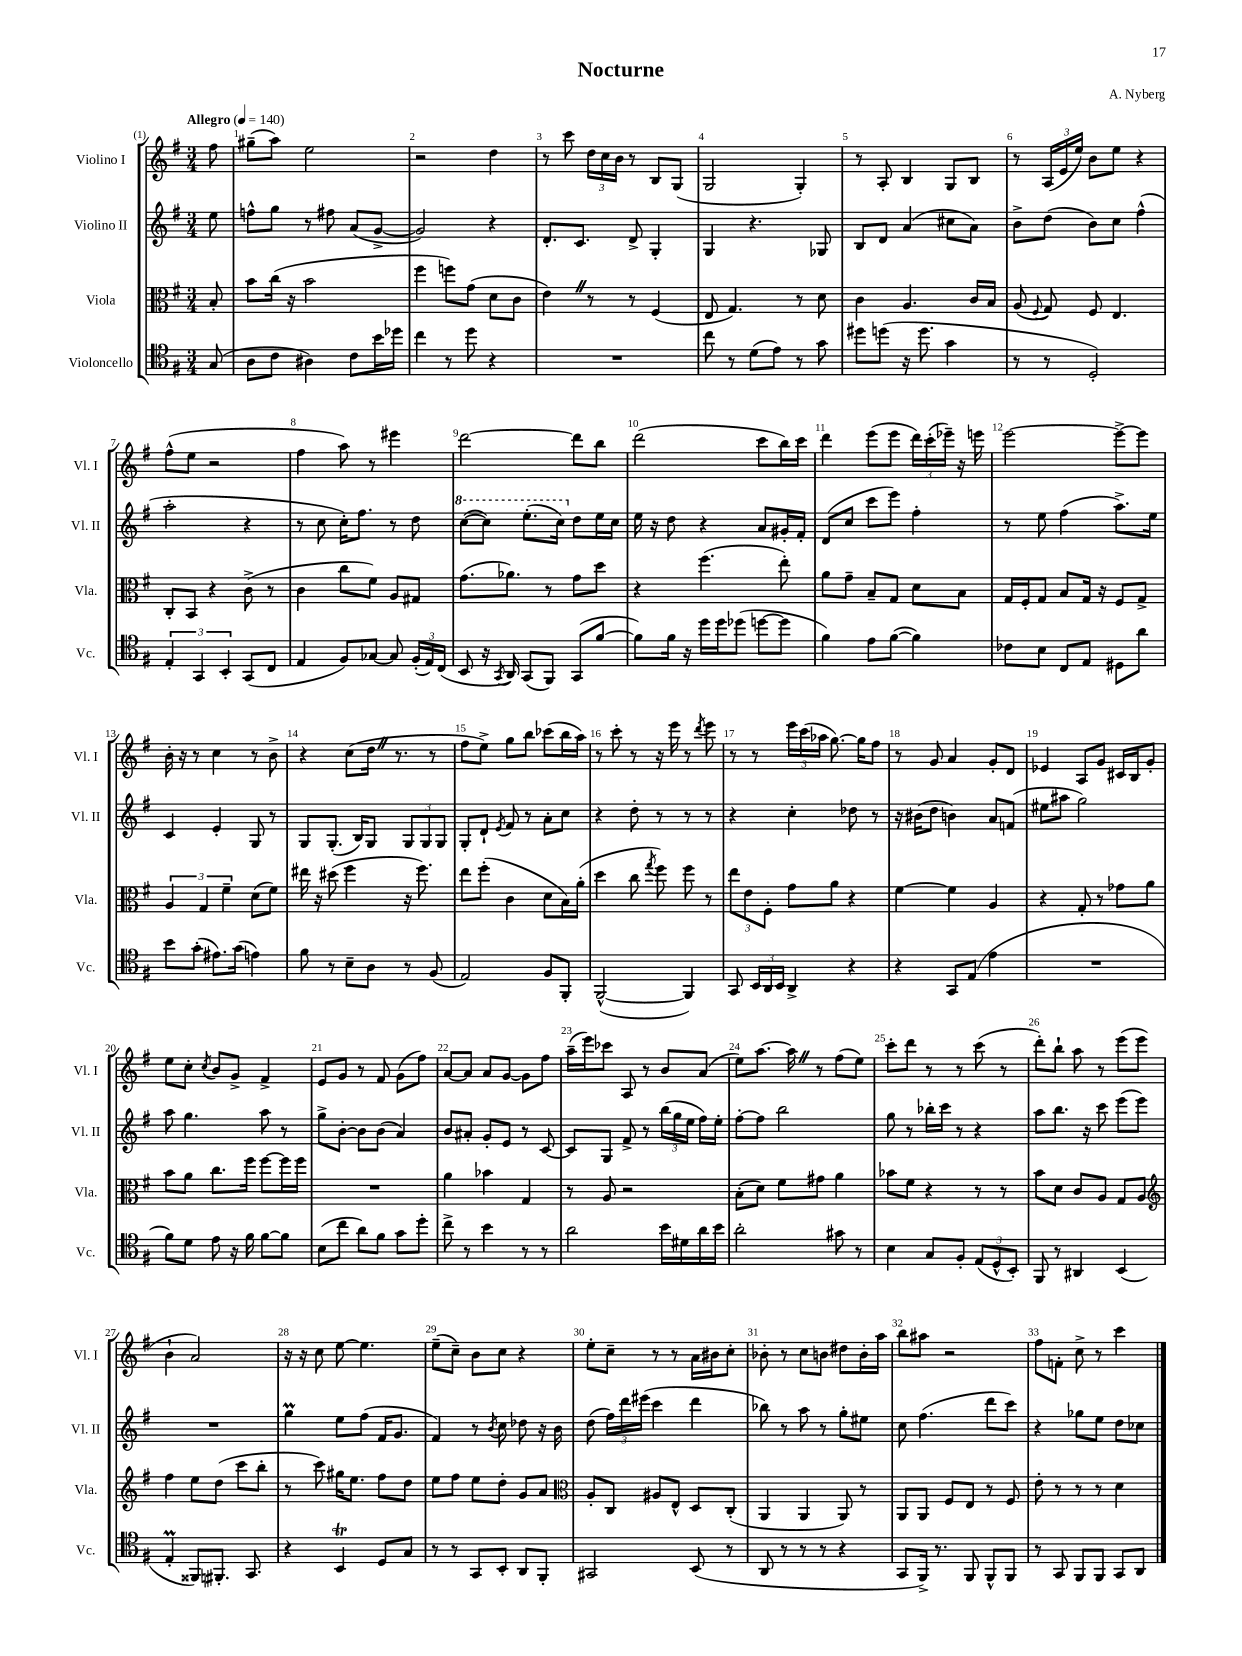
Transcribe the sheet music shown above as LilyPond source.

\header { title = "Nocturne" composer = "A. Nyberg" }
<<
\new StaffGroup <<
\new Staff = "s0" \with { instrumentName = "Violino I" shortInstrumentName = "Vl. I" } {
    \clef treble \key g \major \numericTimeSignature \time 3/4 \partial 8 \tempo "Allegro" 4 = 140
    \autoBeamOff fis''8 |
    gis''8[--( a''8]) e''2 |
    r2 d''4 |
    r8 c'''8 \tuplet 3/2 { d''16[ c''16 b'16] } r8 b8[ g8]( |
    g2 g4-.) |
    r8 a8-. b4 g8[ b8] |
    r8 \tuplet 3/2 { a16[( e'16 e''16]) } b'8[ e''8] r4 |
    fis''8[-^( e''8] r2 |
    fis''4 a''8) r8 eis'''4 |
    d'''2~ d'''8[ b''8] |
    d'''2( c'''8[ b''16) c'''16] |
    d'''4 e'''8[( e'''8] \tuplet 3/2 { d'''16[) c'''16-.( ees'''16]--) } r16 e'''16 |
    e'''2~ e'''8[~-> e'''8] |
    b'16-. r16 r8 c''4 r8 b'8-> |
    r4 c''8[( d''16] \once \override BreathingSign.text = \markup { \musicglyph "scripts.caesura.straight" } \breathe r8. r8 |
    fis''8[ e''8]->) g''8[ b''8] ces'''8[( b''16 a''16]) |
    r8 c'''8-. r8 r16 e'''16 r8 \acciaccatura { d'''8 } e'''8 |
    r8 r8 \tuplet 3/2 { e'''16[ c'''16( aes''16] } g''8.~) g''16[ fis''8] |
    r8 g'8 a'4 g'8[-. d'8] |
    ees'4 a8[ g'8] cis'16[ b16 g'8]-. |
    e''8[ c''8]-. \acciaccatura { c''8 } b'8[ g'8]-> fis'4-> |
    e'8[ g'8] r8 fis'8 g'8[( fis''8]) |
    a'8[~ a'8] a'8[ g'8]~ g'8[ fis''8] |
    a''16[--( e'''16) ces'''8] a8 r8 b'8[ a'8]( |
    e''8[) a''8.]~ a''16 \once \override BreathingSign.text = \markup { \musicglyph "scripts.caesura.straight" } \breathe r8 fis''8[( e''8]) |
    c'''8[-. d'''8] r8 r8 c'''8( r8 |
    d'''8[-.) b''8]-! a''8 r8 e'''8[( e'''8] |
    b'4-! a'2) |
    r16 r16 c''8 e''8~ e''4. |
    e''8[--( c''8]--) b'8[ c''8] r4 |
    e''8[-. c''8]-- r8 r8 a'16[ bis'16 c''8]-. |
    bes'8-. r8 c''8[ b'8] dis''8[ b'16-. a''16] |
    b''8[ ais''8] r2 |
    fis''8[ f'8]-. c''8-> r8 c'''4 \bar "|." |
}
\new Staff = "s1" \with { instrumentName = "Violino II" shortInstrumentName = "Vl. II" } {
    \clef treble \key g \major \numericTimeSignature \time 3/4 \partial 8
    \autoBeamOff e''8 |
    f''8[-^ g''8] r8 fis''8 a'8[( g'8]~-> |
    g'2) r4 |
    d'8.[-. c'8.] d'8-> g4-. |
    g4 r4. ges8 |
    b8[ d'8] a'4( cis''8[ a'8]) |
    b'8[-> d''8]( b'8[) c''8] fis''4-^( |
    a''2-. r4 |
    r8 c''8 c''16[-.) fis''8.] r8 d''8 |
    \ottava #1 c'''8[~( c'''8]) e'''8.[-.( c'''16]) \ottava #0 d''8[ e''16 c''16] |
    e''16 r16 d''8 r4 a'8[ gis'16-. fis'16]-. |
    d'8[( c''8] c'''8[ e'''8]) fis''4-. |
    r8 e''8 fis''4( a''8.[->) e''16] |
    c'4 e'4-. g8 r8 |
    g8[ g8.]-.( b16[) g8] \tuplet 3/2 { g8[ g8 g8] } |
    g8[-. d'8]-! \acciaccatura { e'8 } fis'8 r8 a'8[-. c''8] |
    r4 d''8-. r8 r8 r8 |
    r4 c''4-. des''8 r8 |
    r16 bis'16[( d''8] b'4) a'8[ f'8]( |
    eis''8[ ais''8] g''2) |
    a''8 g''4. a''8 r8 |
    g''8[-> b'8]~-. b'8[ b'8]( a'4) |
    b'8[ ais'8]-. g'8[-. e'8] r8 c'8~ |
    c'8[ g8] fis'8-> r8 \tuplet 3/2 { b''16[( g''16 e''16] } fis''16[) e''16]-. |
    fis''8[~-. fis''8] b''2 |
    g''8 r8 bes''16[-. c'''16] r8 r4 |
    a''8[ b''8.] r16 c'''8 e'''8[( e'''8]) |
    R2. |
    g''4\prall e''8[ fis''8]( fis'16[ g'8.] |
    fis'4) r8 \acciaccatura { b'8 } c''8 des''8 r16 b'16 |
    d''8( \tuplet 3/2 { fis''16[) d'''16 eis'''16]( } c'''4 d'''4 |
    bes''8) r8 a''8 r8 g''8[-. eis''8] |
    c''8 fis''4.( d'''8[ c'''8]) |
    r4 ges''8[ e''8] d''8[ ces''8] \bar "|." |
}
\new Staff = "s2" \with { instrumentName = "Viola" shortInstrumentName = "Vla." } {
    \clef alto \key g \major \numericTimeSignature \time 3/4 \partial 8
    \autoBeamOff b8-. |
    b'8[ c''16]( r16 b'2 |
    fis''4 f''8[) g'8]( d'8[ c'8] |
    e'4) \once \override BreathingSign.text = \markup { \musicglyph "scripts.caesura.straight" } \breathe r8 r8 fis4( |
    e8 g4.) r8 d'8 |
    c'4 a4. c'16[ b16] |
    a8( \appoggiatura { fis8 } g8) fis8 e4. |
    c8[-. b,8] r4 c'8->( r8 |
    c'4 c''8[ fis'8]) a8[ gis8] |
    g'8.[( aes'8.]) r8 g'8[ d''8] |
    r4 fis''4.( e''8-.) |
    a'8[ g'8]-- b8[-- g8] d'8[ b8] |
    g16[ fis16-. g8] b8[ g16] r16 fis8[ g8]-> |
    \tuplet 3/2 { a4 g4 fis'4-- } d'8[( fis'8]) |
    eis''16 r16 dis''8( fis''4 r16 fis''8.) |
    e''8[ fis''8]-.( c'4 d'8[ b16) a'16]-.( |
    d''4 c''8 \acciaccatura { g''8 } fis''8) fis''8 r8 |
    \tuplet 3/2 { e''8[ e'8 fis8]-. } g'8[ a'8] r4 |
    fis'4~ fis'4 a4 |
    r4 g8-. r8 ges'8[ a'8] |
    b'8[ a'8] c''8.[ fis''16] fis''8[~ fis''16 fis''16] |
    R2. |
    a'4 bes'4 g4 |
    r8 a8 r2 |
    b8[-.( d'8]) fis'8[ gis'8] a'4 |
    bes'8[ fis'8] r4 r8 r8 |
    b'8[ d'8] c'8[ a8] g8[ a8] |
    \clef treble fis''4 e''8[ d''8]( c'''8[ b''8]-. |
    r8 c'''8) gis''16[ e''8.] fis''8[ d''8] |
    e''8[ fis''8] e''8[ d''8]-. g'8[ a'8] |
    \clef alto a8[-. c8] ais8[ e8]-^ d8[ c8]-.( |
    a,4 a,4 a,8) r8 |
    a,8[ a,8] fis8[ e8] r8 fis8 |
    e'8-. r8 r8 r8 d'4 \bar "|." |
}
\new Staff = "s3" \with { instrumentName = "Violoncello" shortInstrumentName = "Vc." } {
    \clef tenor \key g \major \numericTimeSignature \time 3/4 \partial 8
    \autoBeamOff g8( |
    a8[ c'8] ais4) c'8[ b'16 des''16] |
    c''4 r8 d''8 r4 |
    R2. |
    c''8 r8 d'8[( e'8]) r8 g'8 |
    dis''8[ d''8]( r16 d''8. g'4 |
    r8 r8 d2-.) |
    \tuplet 3/2 { e4-. g,4 b,4-. } g,8[( c8] |
    e4 fis8[) ges8]~ ges8 \tuplet 3/2 { fis16[-.( e16) c16]( } |
    b,8 r16 \acciaccatura { g,8 } a,16) g,8[( fis,8]) g,8[( fis'8]~ |
    fis'8[) fis'16] r16 d''16[ d''16 des''8]( d''8[~ d''8] |
    fis'4) e'8[ fis'8]~( fis'4) |
    ces'8[ b8] c8[ e8] dis8[ a'8] |
    b'8[ g'8]-.( eis'8.[) g'16]( e'4) |
    fis'8 r8 b8[-- a8] r8 fis8( |
    e2) fis8[ fis,8]-. |
    fis,2~-^( fis,4) |
    g,8 \tuplet 3/2 { b,16[ a,16 b,16] } a,4-> r4 |
    r4 g,8[ e8]( e'4 |
    R2. |
    fis'8[) d'8] e'8 r16 fis'16 fis'8[~ fis'8] |
    b8[( c''8] a'8[) fis'8] g'8[ d''8]-. |
    c''8-> r8 b'4 r8 r8 |
    a'2 b'16[ dis'16 a'16 b'16] |
    a'2-. gis'8 r8 |
    b4 g8[ fis8]-. \tuplet 3/2 { e8[( d8-^ b,8]-.) } |
    fis,8 r8 ais,4 b,4( |
    e4-.\prall fisis,8[) fis,8.]-. g,8. |
    r4 b,4\trill d8[ g8] |
    r8 r8 g,8[ b,8]-. a,8[ fis,8]-. |
    gis,2 b,8( r8 |
    a,8 r8 r8 r8 r4 |
    g,8[ fis,16]->) r8. fis,8 fis,8[-^ fis,8] |
    r8 g,8 fis,8[ fis,8] g,8[ a,8] \bar "|." |
}
>>
>>
\layout { \context { \Score \override BarNumber.break-visibility = ##(#f #t #t) barNumberVisibility = #all-bar-numbers-visible } }
